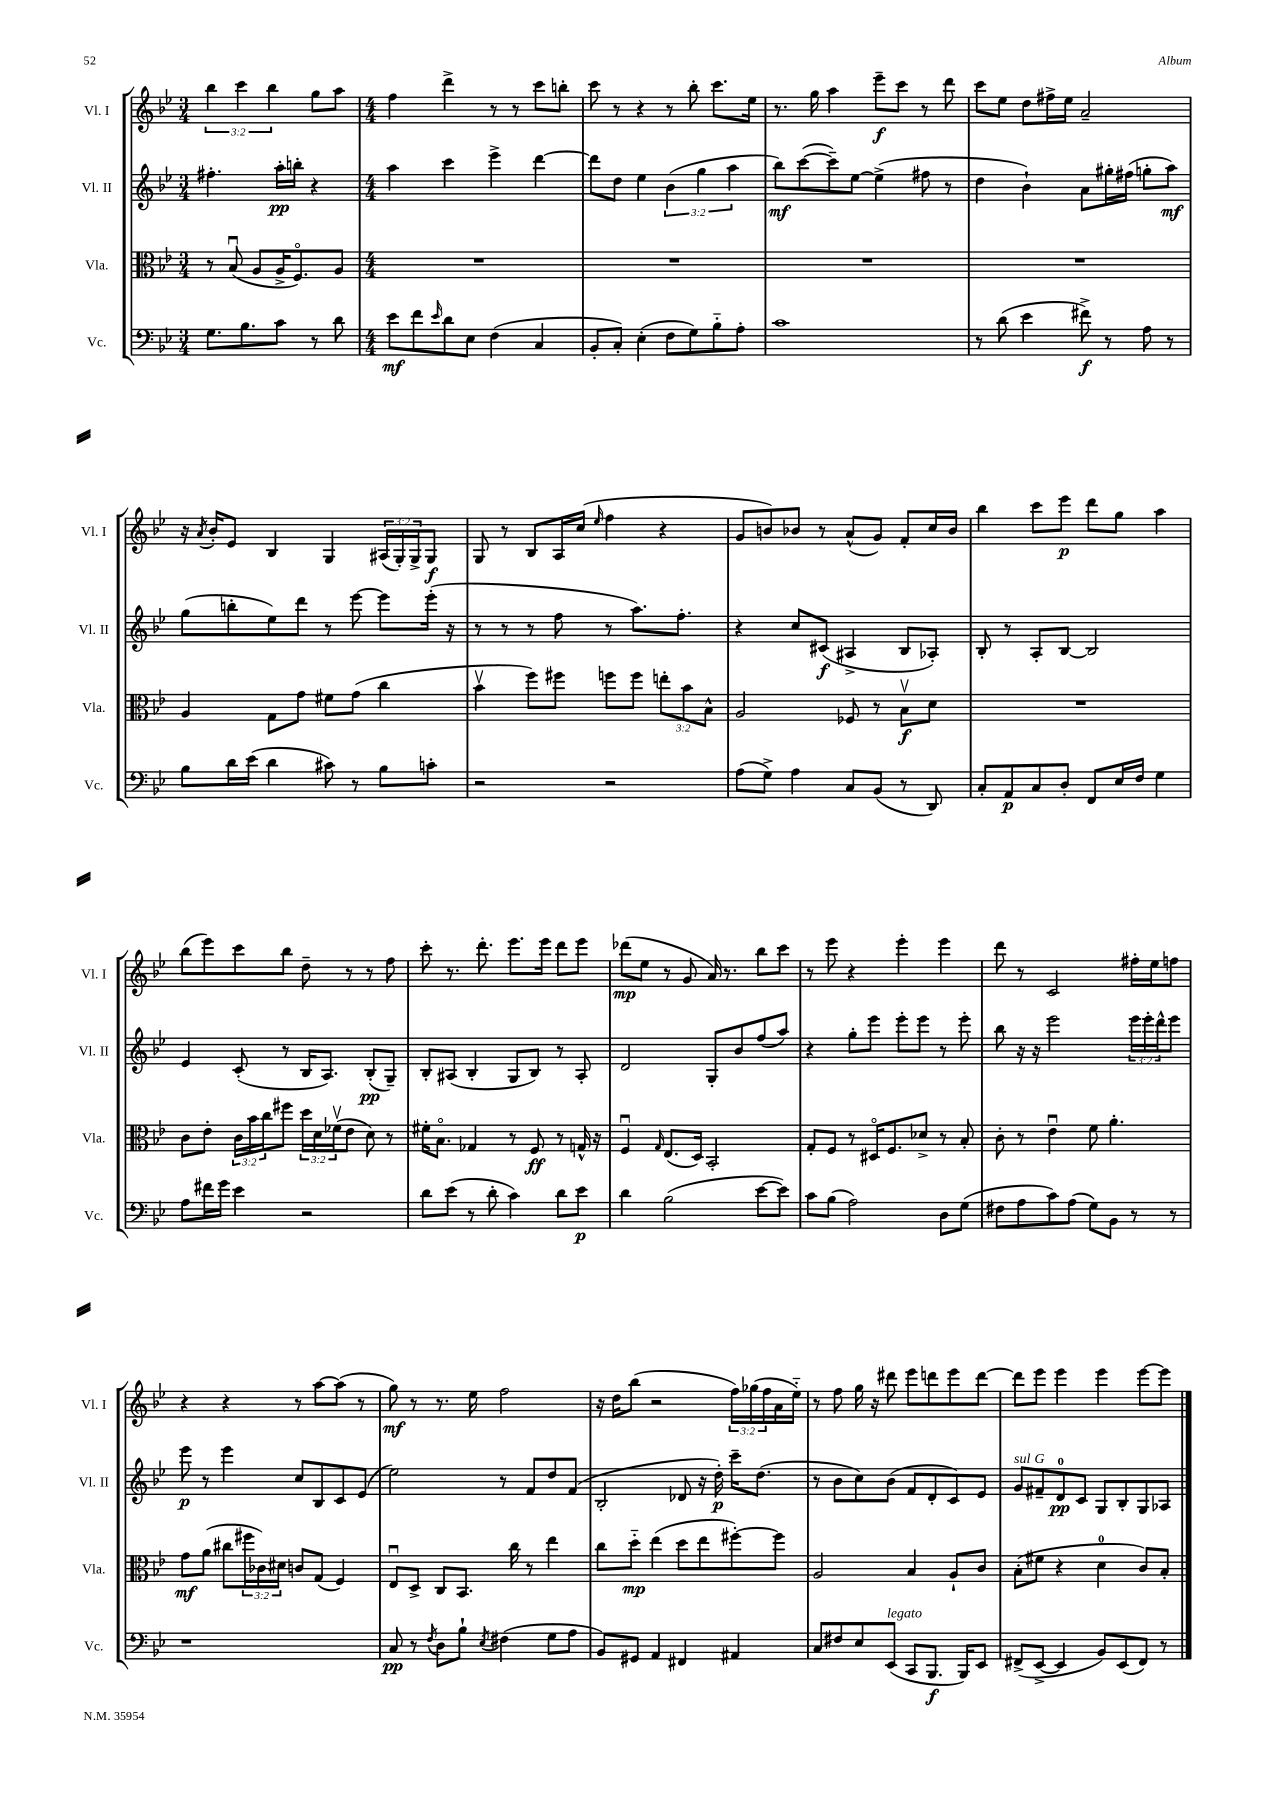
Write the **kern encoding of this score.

**kern	**kern	**kern	**kern
*staff4	*staff3	*staff2	*staff1
*clefF4	*clefC3	*clefG2	*clefG2
*k[b-e-]	*k[b-e-]	*k[b-e-]	*k[b-e-]
*M3/4	*M3/4	*M3/4	*M3/4
8.G	8r	4.ff#'	6bb-
.	(8B-u	.	.
.	.	.	6ccc
8.B-	.	.	.
.	8A	.	.
.	.	.	6bb-
8c	16A^	16aa'	.
.	8.Fo)	16bb'	.
8r	.	4r	8gg
8d	8A	.	8aa
=	=	=	=
*M4/4	*M4/4	*M4/4	*M4/4
8e-	1r	4aa	4ff
8f	.	.	.
16qqe-	.	.	.
8d	.	4ccc	4ddd^
8E-	.	.	.
(4F	.	4eee-^	8r
.	.	.	8r
4C	.	[4ddd	8ccc
.	.	.	8bb'
=	=	=	=
8BB-'	1r	8ddd]	8ccc
8C')	.	8dd	8r
(4E-'	.	4ee-	4r
8F	.	(6b-	8r
8G)	.	.	8bb-'
.	.	6gg	.
8B-'~	.	.	8.ccc
.	.	6aa	.
8A'	.	.	.
.	.	.	16ee-
=	=	=	=
1c	1r	8bb-)	8.r
.	.	([8ccc	.
.	.	.	16gg
.	.	8ccc~])	4aa
.	.	[8ee-	.
.	.	(4ee-^]	8eee-~
.	.	.	8ccc
.	.	8ff#	8r
.	.	8r	8ddd
=	=	=	=
8r	1r	4dd	8ccc
(8d	.	.	8ee-
4e-	.	4b-`)	8dd
.	.	.	16ff#^
.	.	.	16ee-
8f#^)	.	8a	2a~
8r	.	16gg#'	.
.	.	(16ff#	.
8A	.	8gg'	.
8r	.	8aa)	.
=	=	=	=
8B-	4A	(8gg	16r
.	.	.	8qa
.	.	.	16b-'
16d	.	8bb'	8e-
(16e-	.	.	.
4d	8G	8ee-)	4B-
.	8g	8ddd	.
8c#)	8f#	8r	4G
8r	(8g	[8eee-	.
8B-	4cc	8eee-]	(24A#
.	.	.	24G')
.	.	.	24G^
8c'	.	(16eee-'	8G
.	.	16r	.
=	=	=	=
2r	4b-v	8r	8G
.	.	8r	8r
.	8ff)	8r	8B-
.	8ff#	8ff	16A
.	.	.	(16cc
.	.	.	16qqee-
2r	8ff	8r	4ff
.	8ff	8.aa)	.
.	12ee'	.	4r
.	.	8.ff'	.
.	12b-	.	.
.	12B-^^	.	.
=	=	=	=
(8A	2A	4r	8g
8G^)	.	.	8b)
4A	.	8cc	8b-
.	.	(8c#	8r
8C	8F-	4A#^	(8a^^
(8BB-	8r	.	8g)
8r	8B-v	8B-	8f'
8DD)	8d	8A-')	16cc
.	.	.	16b-
=	=	=	=
8C'	1r	8B-'	4bb-
8AA	.	8r	.
8C	.	8A'	8ccc
8D'	.	[8B-	8eee-
8FF	.	2B-]	8ddd
16E-	.	.	8gg
16F	.	.	.
4G	.	.	4aa
=	=	=	=
8A	8c	4e-	(8bb-
16f#	8e-'	.	8eee-)
16g	.	.	.
4e-	24c	(8c'	8ccc
.	24b-	.	.
.	24cc	.	.
.	8ff#	8r	8bb-
2r	24dd	16B-	8dd~
.	24d	.	.
.	.	8.A)	.
.	(24f-v	.	.
.	8e-	.	8r
.	8d)	(8B-'	8r
.	8r	8G~)	8ff
=	=	=	=
8d	16f#'	8B-'	8ccc'
.	8.B-o	.	.
(8e-	.	(8A#	8.r
8r	4G-	4B-'	.
.	.	.	8.ddd'
8d'	.	.	.
4c)	8r	8G	8.eee-
.	8F	8B-)	.
.	.	.	16eee-
8d	8r	8r	8ddd
8e-	16G^^	8A#'	8eee-
.	16r	.	.
=	=	=	=
4d	4Fu	2d	(8ddd-
.	.	.	8ee-
.	16qqG	.	.
(2B-	(8.E-	.	8r
.	.	.	8g
.	16D)	.	.
.	2BB-'	8G'	16a)
.	.	.	8.r
.	.	8b-	.
[8e-	.	(8ff	8bb-
8e-])	.	8aa)	8ccc
=	=	=	=
8c	8G'	4r	8r
(8B-	8F	.	8eee-
2A)	8r	8gg'	4r
.	16D#o	8eee-	.
.	8.F	.	.
.	.	8eee-'	4eee-'
.	8d-^	8eee-	.
8D	8r	8r	4eee-
(8G	8B-'	8eee-'	.
=	=	=	=
8F#	8c'	8bb-	8ddd
8A	8r	16r	8r
.	.	16r	.
8c)	4e-u	2eee-	2c
(8A	.	.	.
8G)	8f	.	.
8BB-	4.a'	.	.
8r	.	24eee-	16ff#'
.	.	24eee-'	.
.	.	.	16ee-
.	.	24ddd^^	.
8r	.	8eee-	8ff
=	=	=	=
1r	8g	8eee-	4r
.	(8a	8r	.
.	8cc#	4eee-	4r
.	24ff#	.	.
.	24c-)	.	.
.	24d#	.	.
.	8c	8cc	8r
.	(8G	8B-	[8aa
.	4F)	8c	(8aa]
.	.	(8e-	8r
=	=	=	=
8C	8E-u	2ee-)	8gg)
8r	8D^	.	8r
8qF	.	.	.
8D	8C	.	8.r
8B-`	8.BB-	.	.
.	.	.	16ee-
8qE-	.	.	.
(4F#	.	8r	2ff
.	16cc	.	.
.	8r	8f	.
8G	4ee-	8dd	.
8A	.	(8f	.
=	=	=	=
8BB-)	8cc	2B-'	16r
.	.	.	16dd
8GG#	8dd'~	.	(8bb-
4AA	(4ee-	.	2r
4FF#	8dd	8d-	.
.	8ee-	16r	.
.	.	16dd')	.
4AA#	[8ff#')	16ccc~	24ff)
.	.	.	(24gg-
.	.	(8.dd	.
.	.	.	24ff
.	8ff#]	.	16a
.	.	.	16ee-'~)
=	=	=	=
8C	2A	8r	8r
8F#	.	8b-	8ff
8E-	.	8cc)	16gg
.	.	.	16r
(8EE-	.	(8b-	8ddd#
8CC	4B-	8f	8eee-
8.BBB-	.	8d'	8ddd
.	8A`	8c)	8eee-
16BBB-)	.	.	.
8EE-	8c	8e-	[8ddd
=	=	=	=
(8FF#^	(8B-'	8g	8ddd]
[8EE-^	8f#	8f#~	8eee-
4EE-]	4r	8d	4eee-
.	.	8c	.
8BB-)	4d	8G	4eee-
(8EE-	.	8B-'	.
8FF#)	8c)	8G	[8eee-
8r	8B-'	8A-	8eee-]
==	==	==	==
*-	*-	*-	*-
